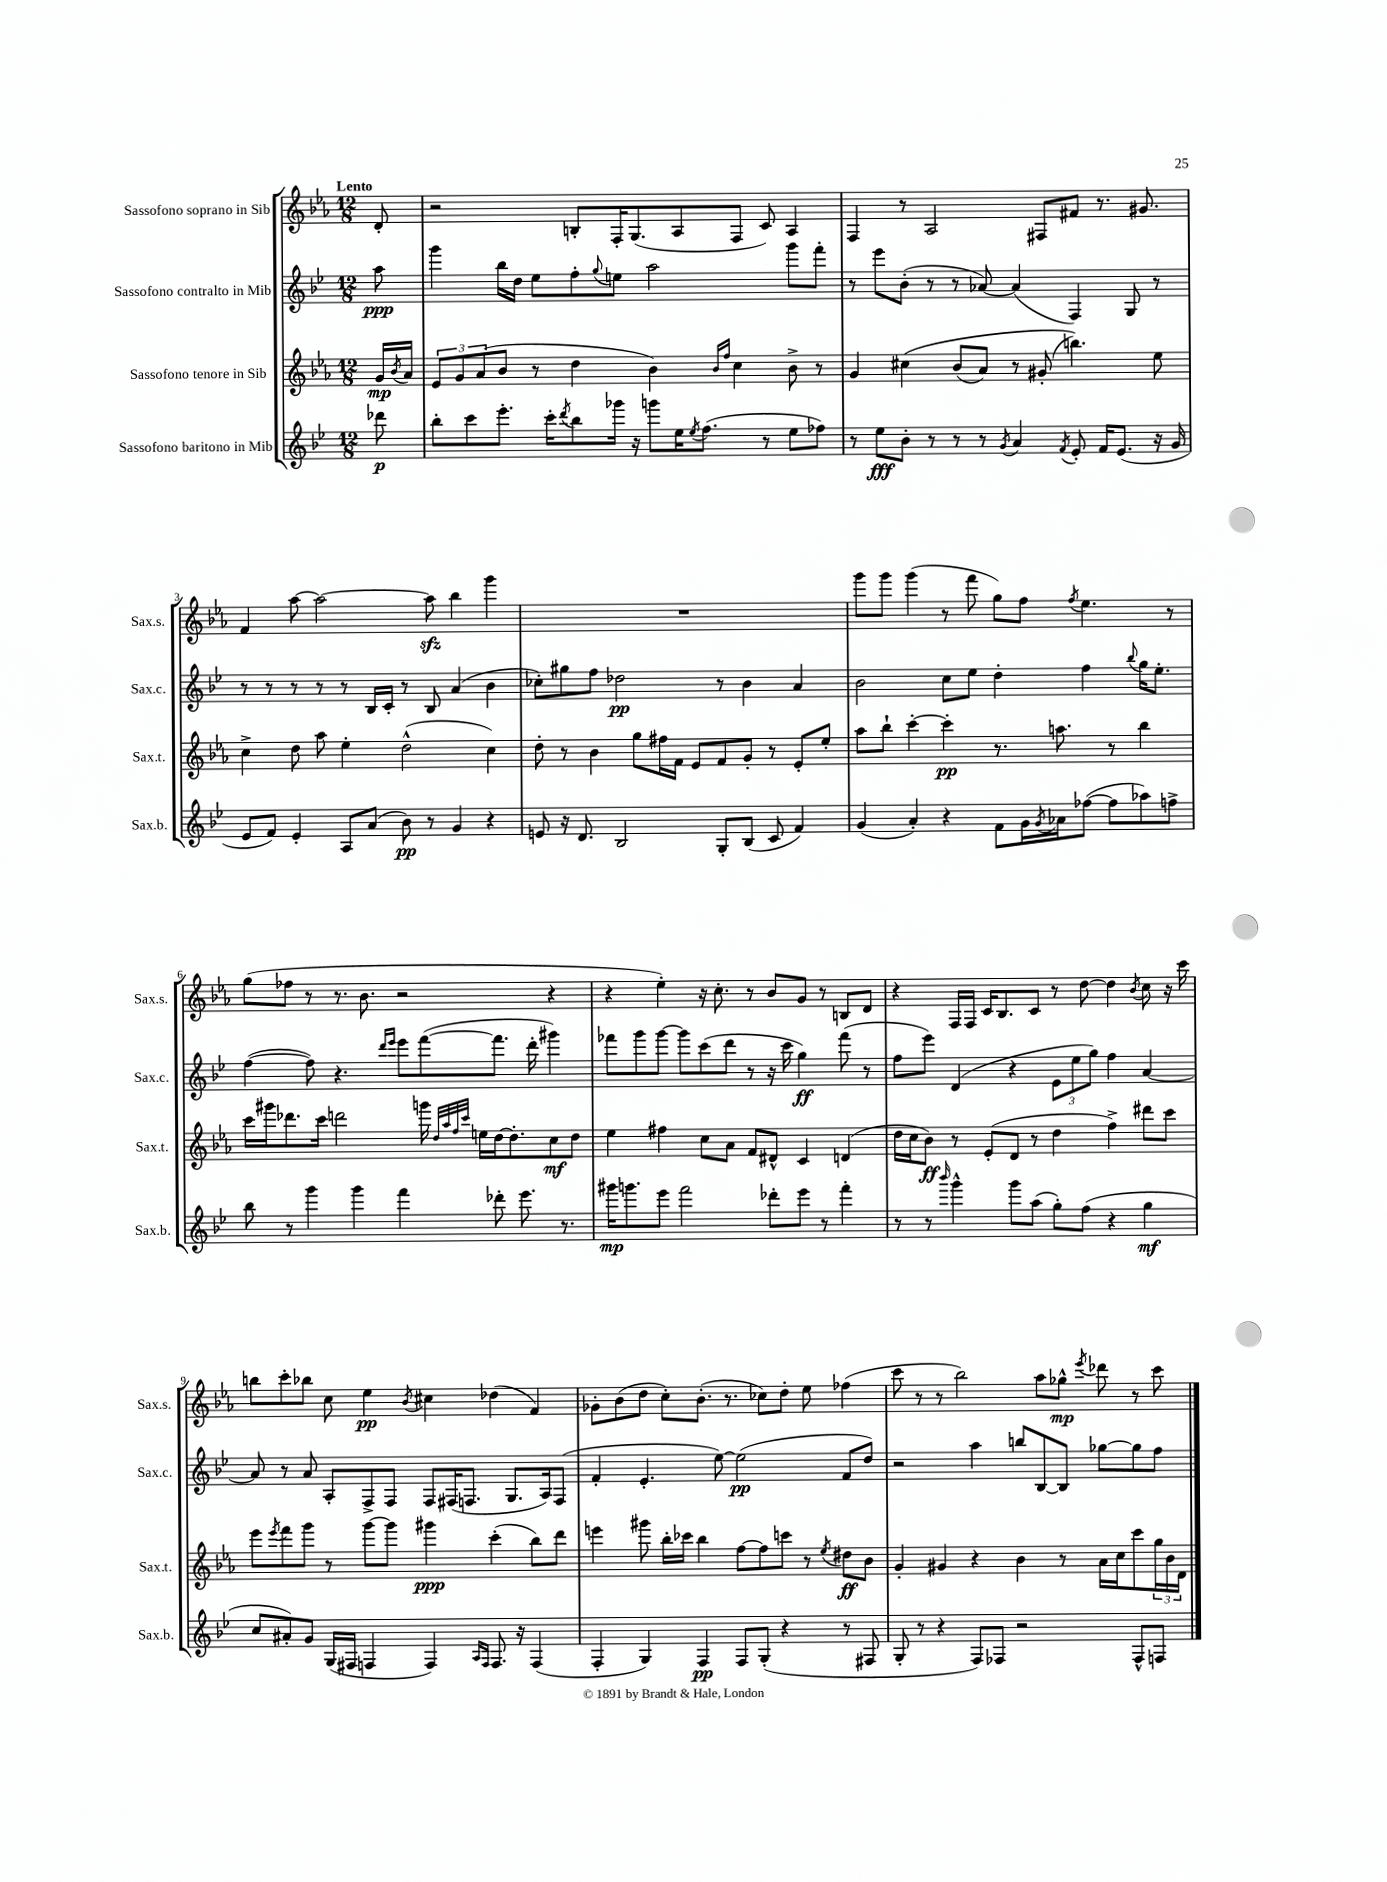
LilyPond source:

<<
\new StaffGroup <<
\new Staff = "s0" \with { instrumentName = "Sassofono soprano in Sib" shortInstrumentName = "Sax.s." } {
    \clef treble \key ees \major \numericTimeSignature \time 12/8 \partial 8 \tempo "Lento"
    d'8-. |
    r2 b8-. f16-. g8.( aes8 f8 c'8) aes4 |
    f4 r8 aes2 fis8 fis'8 r8. gis'8. |
    f'4 aes''8~ aes''2~ aes''8\sfz bes''4 g'''4 |
    R1. |
    g'''8 g'''8 g'''4( r8 f'''8 g''8) f''8 \acciaccatura { f''8 } ees''4. r8 |
    g''8( fes''8 r8 r8. bes'8. r2 r4 |
    r4 ees''4-.) r16 c''8.-. r8 bes'8 g'8 r8 b8 d'8 |
    r4 f16 f16 c'16 bes8. c'8 r8 d''8~ d''4 \acciaccatura { bes'8 } c''8 r16 c'''16 |
    b''8 c'''8-. bes''8 c''8 ees''4\pp \acciaccatura { bes'8 } cis''4 des''4( f'4) |
    ges'8-. bes'8( d''8 c''8-.) bes'8.-.( r8. ces''8) d''8-. ees''8 fes''4( |
    c'''8 r8 r8 bes''2) aes''8 ges''8-^\mp \acciaccatura { ees'''8 } des'''8 r8 c'''8 \bar "|." |
}
\new Staff = "s1" \with { instrumentName = "Sassofono contralto in Mib" shortInstrumentName = "Sax.c." } {
    \clef treble \key bes \major \numericTimeSignature \time 12/8 \partial 8
    a''8\ppp |
    g'''4 bes''16 d''16 ees''8 f''8-. \appoggiatura { g''8 } e''8 a''2 g'''8 f'''8-. |
    r8 ees'''8 bes'8-.( r8 r8 aes'8~) aes'4( f4) g8 r8 |
    r8 r8 r8 r8 r8 bes16 c'16-. r8 bes8 a'4( bes'4 |
    ces''8-.) gis''8 f''8 des''2\pp r8 bes'4 a'4 |
    bes'2 c''8 ees''8 d''4-. f''4 \appoggiatura { bes''8 } g''16 ees''8.-. |
    f''4~( f''8) r4. \grace { d'''16 ees'''16 } ees'''8 f'''8~( f'''8. d'''16-. gis'''4) |
    fes'''8 g'''8 g'''8~ g'''8 c'''8( d'''8 r8 r16 c'''16 g''4\ff) fes'''8( r8 |
    f''8 ees'''8) d'4( r4 \tuplet 3/2 { ees'8 ees''8 g''8) } f''4 a'4~ |
    a'8 r8 a'8 a8-. f8-> f8 f8 fis16( f8. g8. a16) f8( |
    f'4-. ees'4.-. ees''8~) ees''2\pp( f'8 d''8) |
    r2 a''4 b''8 bes8~ bes8 ges''8~ ges''8 f''8 \bar "|." |
}
\new Staff = "s2" \with { instrumentName = "Sassofono tenore in Sib" shortInstrumentName = "Sax.t." } {
    \clef treble \key ees \major \numericTimeSignature \time 12/8 \partial 8
    g'16\mp \acciaccatura { bes'8 } aes'16 |
    \tuplet 3/2 { ees'8 g'8 aes'8( } bes'8 r8 d''4 bes'4) \grace { bes'16 f''16 } c''4 bes'8-> r8 |
    g'4 cis''4\( bes'8( aes'8) r8 gis'8-.( b''4.)\) ees''8 |
    c''4-> d''8 aes''8 ees''4-. d''2-^( c''4) |
    d''8-. r8 bes'4 g''8 fis''16 f'16 ees'8 f'8 g'8-. r8 ees'8-. ees''8-. |
    aes''8 bes''8-! c'''4~-. c'''4-.\pp r8. a''8. r8 bes''4 |
    c'''16 gis'''16 des'''8. c'''16 d'''2 g'''16 \grace { d''32 aes''32 f''32 c'''32 } e''16 d''16~ d''8.-. c''8\mf d''8 |
    ees''4 fis''4 c''8 aes'8 f'8 dis'8-^ c'4 d'4( |
    d''16 c''16 bes'8\ff) r8 ees'8-.( d'8 r8 d''4 f''4->) dis'''8 c'''8 |
    ees'''8 \acciaccatura { ees'''8 } f'''8 g'''8 r8 g'''8~ g'''8 gis'''4\ppp c'''4-.( bes''8) d'''8 |
    e'''4 gis'''8 bes''16-. ces'''16 bes''4 f''8~ f''8 c'''8 r8 \acciaccatura { ees''8 } dis''8\ff bes'8 |
    g'4-. gis'4 r4 bes'4 r8 aes'16 c''16 c'''8 \tuplet 3/2 { g''16 bes'16 d'16 } \bar "|." |
}
\new Staff = "s3" \with { instrumentName = "Sassofono baritono in Mib" shortInstrumentName = "Sax.b." } {
    \clef treble \key bes \major \numericTimeSignature \time 12/8 \partial 8
    des'''8\p |
    bes''8-. c'''8 ees'''8.-. c'''16-. \acciaccatura { d'''8 } bes''8 ges'''16 r16 g'''8 ees''16 \acciaccatura { ees''8 } f''8.( r8 ees''8 fes''8) |
    r8 ees''8\fff bes'8-. r8 r8 r8 \acciaccatura { g'8 } a'4 \acciaccatura { f'8 } ees'8-. f'16 ees'8.( r16 g'16 |
    ees'8 f'8) ees'4-. a8 a'8( bes'8\pp) r8 g'4 r4 |
    e'8 r16 d'8. bes2 g8-. bes8( c'8 f'4) |
    g'4( a'4-.) r4 f'8 g'16 \acciaccatura { g'8 } aes'16 fes''8~( fes''8 aes''8) f''8-> |
    bes''8 r8 g'''4 g'''4 f'''4 des'''8-. ees'''8. r8. |
    gis'''16\mp g'''8. ees'''8 f'''2 des'''8-. ees'''8 r8 f'''4-. |
    r8 r8 \grace { bes'''16 } g'''4-^ g'''8 a''8( g''8-.) f''8( r4 g''4\mf |
    c''8 ais'8-.) g'8 g16( fis16 f4 f4) \grace { a16 f16 } f8. r16 f4( |
    f4-. g4) f4\pp f8 g8-.( r4 r8 fis8 |
    g8-. r8 r4 f8) fes8 r2 fes8-^ f8 \bar "|." |
}
>>
>>
